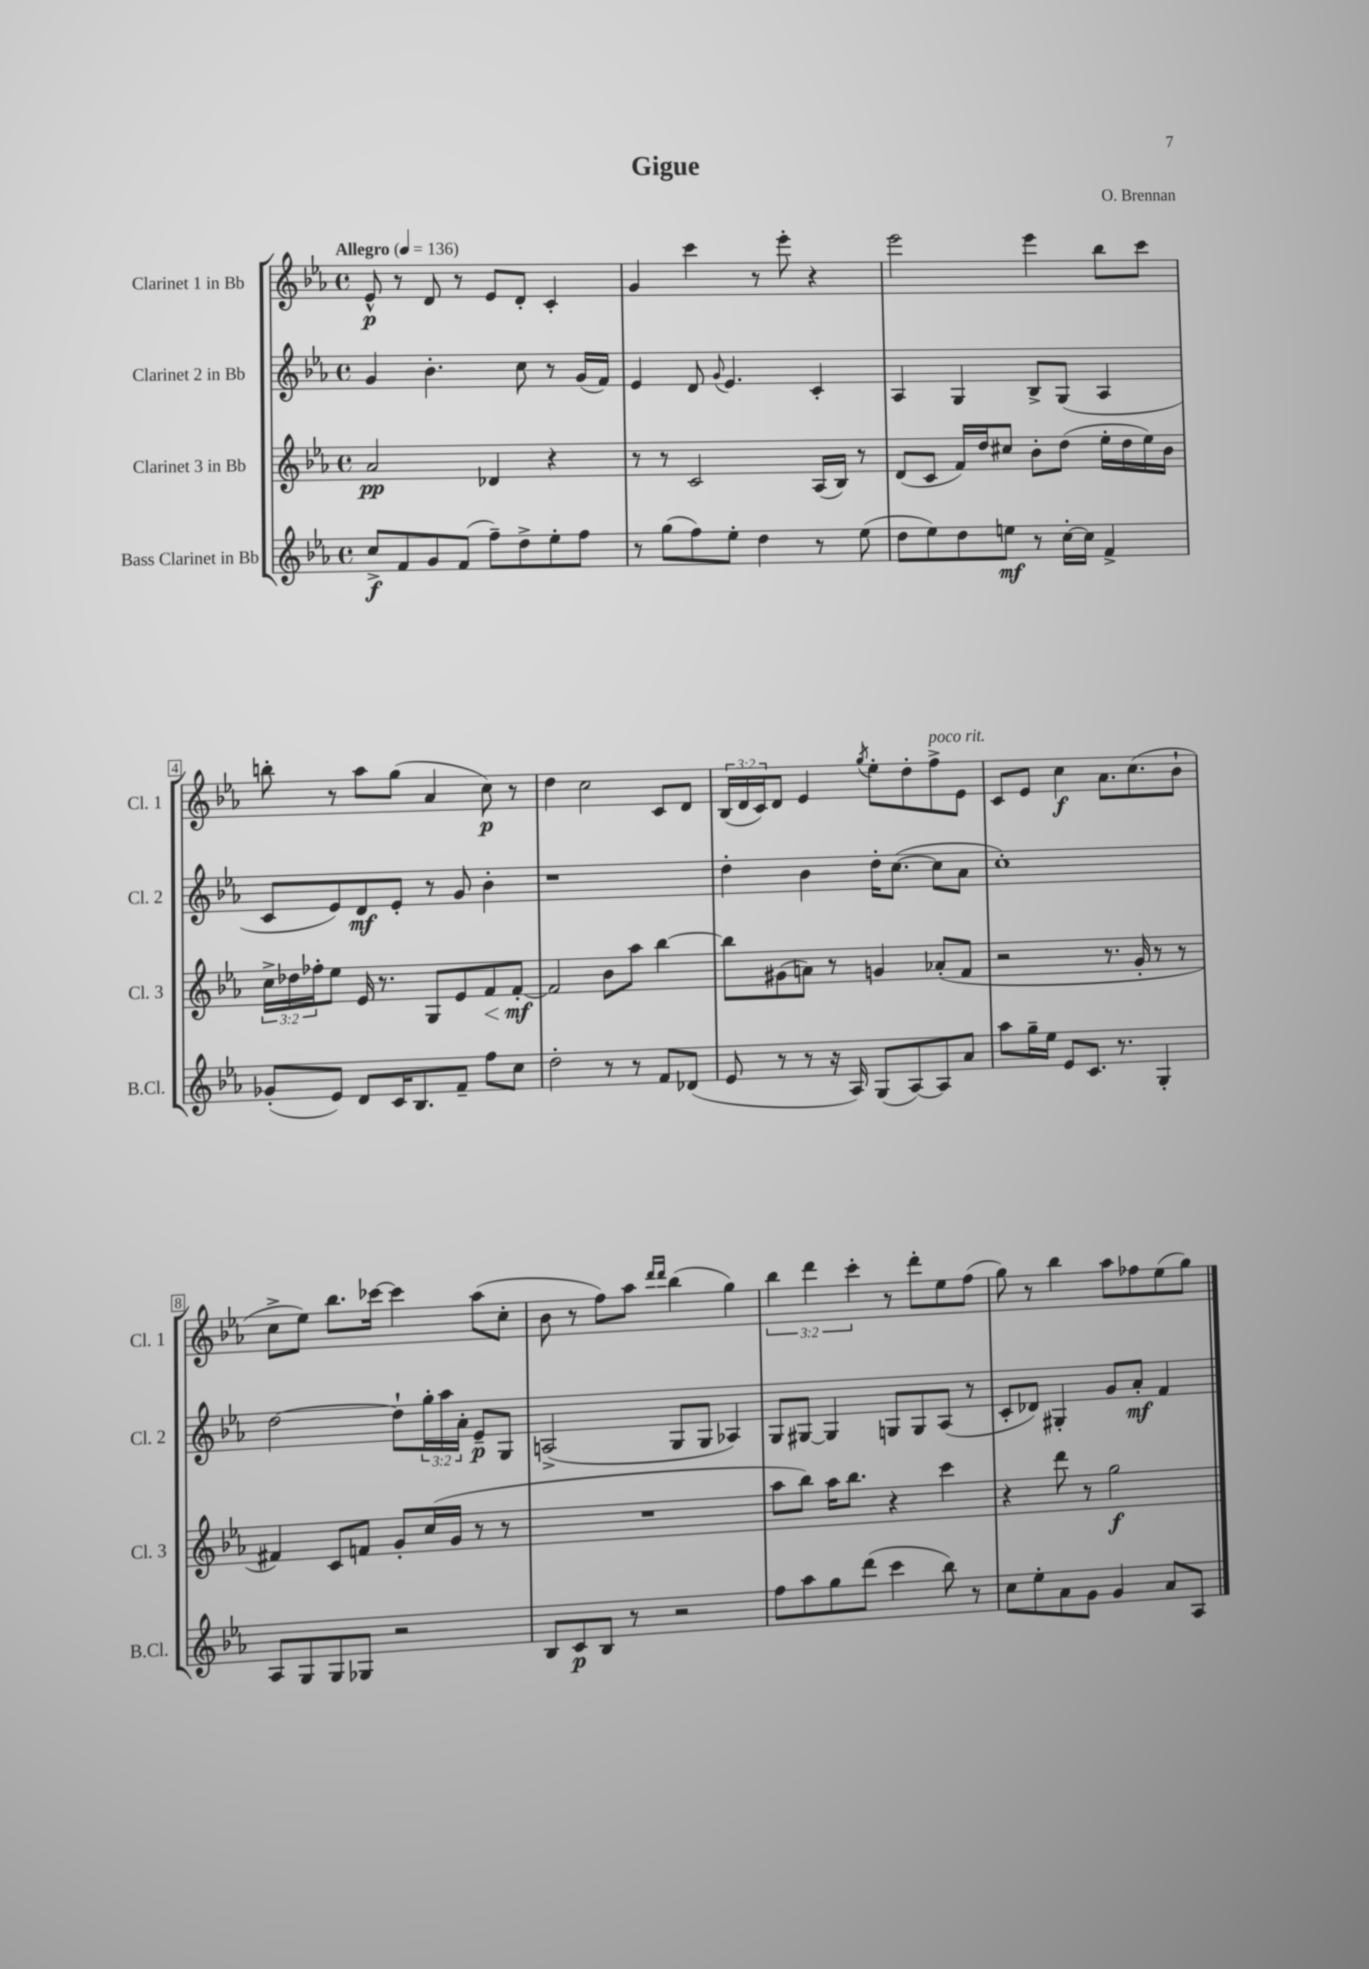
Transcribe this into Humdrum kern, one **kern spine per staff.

**kern	**kern	**kern	**kern
*staff4	*staff3	*staff2	*staff1
*clefG2	*clefG2	*clefG2	*clefG2
*k[b-e-a-]	*k[b-e-a-]	*k[b-e-a-]	*k[b-e-a-]
*M4/4	*M4/4	*M4/4	*M4/4
*met(c)	*met(c)	*met(c)	*met(c)
*MM136	*MM136	*MM136	*MM136
8cc^/L	2a-/	4g/	8e-^^/
8f/	.	.	8r
8g/	.	4.b-'\	8d/
(8f/J	.	.	8r
8ff~\L)	4d-/	.	8e-/L
8dd^\	.	8cc\	8d'/J
8ee-'\	4r	8r	4c'/
8ff\J	.	(16g/LL	.
.	.	16f/JJ)	.
=	=	=	=
8r	8r	4e-/	4g/
(8gg\L	8r	.	.
8ff\)	2c/	8d/	4ccc\
.	.	8qqg/	.
8ee-'\J	.	4.e-/	.
4dd\	.	.	8r
.	.	.	8eee-'\
8r	(16A-/LL	4c'/	4r
.	16B-/JJ)	.	.
(8ee-\	8r	.	.
=	=	=	=
8dd\L	(8d/L	4A-/	2eee-\
8ee-\)	8c/J	.	.
8dd\	16f/LL)	4G/	.
.	16dd/J	.	.
8ee\J	8cc#/J	.	.
8r	8b-'\L	8B-^/L	4eee-\
[16cc'\LL	(8dd\J	(8G/J	.
16cc\]JJ	.	.	.
4f^/	16ee-'\LL	4A-/	8bb-\L
.	16dd\	.	.
.	16ee-\)	.	8ccc\J
.	16b-\JJ	.	.
=	=	=	=
(8g-'/L	24cc^\LL	8c/L	8bb'\
.	24dd-\	.	.
.	24ff-'\J	.	.
8e-/J)	8ee-\J	8e-/)	8r
8d/L	16e-/	8d/	8aa-\L
.	8.r	.	.
16c/K	.	8e-'/J	(8gg\J
8.B-/	.	.	.
.	8G/L	8r	4a-/
8f~/J	8e-/	8g/	.
8ff\L	8f/	4b-'\	8cc\)
8cc\J	[8f'/J	.	8r
=	=	=	=
2dd'\	2f/]	1r	4dd\
.	.	.	2cc\
8r	8b-\L	.	.
8r	8aa-\J	.	.
8f/L	[4bb-\	.	8c/L
(8d-/J	.	.	8d/J
=	=	=	=
8e-/	8bb-\]L	4dd'\	(24B-/LL
.	.	.	24d/
.	.	.	24c/J)
8r	(8g#\	.	8d/J
8r	8a\J)	4b-\	4e-/
16r	8r	.	.
16A-/)	.	.	.
.	.	.	8qgg/
(8G/L	4g/	16dd'\LK	8ee-'\L
.	.	([8.cc\J	.
[8A-/)	.	.	8dd'\
8A-/]	(8a-'/L	8cc\]L	8ff^\
8a-/J	8f/J	8a-\J	8e-\J
=	=	=	=
8aa-\L	2r	1cc')	8c/L
16gg~\L	.	.	8e-/J
16ee-\JJ	.	.	.
8e-/L	.	.	4cc\
8.c/J	.	.	.
.	8.r	.	8.a-\L
8.r	.	.	.
.	16g'/	.	(8.cc\
4G'/	8r	.	.
.	8r	.	8b-`\J
=	=	=	=
8A-/L	4f#/)	[2dd\	8cc^\L
8G/	.	.	8ee-\J)
8G/	8c/L	.	8.bb-\L
8G-/J	8f/J	.	.
.	.	.	[16ccc-\Jk
2r	8g'/L	8dd`\]L	4ccc-\]
.	(16cc/L	24gg'\L	.
.	.	24aa-\	.
.	16g/JJ	.	.
.	.	24a-'\JJ	.
.	8r	8e-~/L	(8aa-\L
.	8r	8G/J	8cc'\J
=	=	=	=
8B-/L	1r	(2A^/	8b-\
8c/	.	.	8r
8B-/J	.	.	8ff\L)
8r	.	.	8aa-\J
.	.	.	16qqddd/LL
.	.	.	16qqddd/JJ
2r	.	8G/L	(4bb-\
.	.	8G/J	.
.	.	4A-/)	4gg\)
=	=	=	=
8ff\L	8aa-\L	8G/L	6bb-\
8aa-\	8bb-\J)	[8G#/J	.
.	.	.	6ddd\
8gg\	16aa-\LK	4G#/]	.
.	8.bb-\J	.	.
.	.	.	6ccc'\
(8ddd\J	.	.	.
4ccc\	4r	8G/L	8r
.	.	8G/	8ddd'\L
8bb-\)	4ccc\	(8A-/J	8ee-\
8r	.	8r	(8ff\J
=	=	=	=
8cc\L	4r	8c'/L	8gg\)
8ee-'\	.	8d-/J)	8r
8a-\	8ddd\	4G#'/	4bb-\
8g\J	8r	.	.
4g/	2gg\	8g/L	8aa-\L
.	.	8a-'/J	8ff-\
8a-/L	.	4f/	(8ee-\
8A-/J	.	.	8gg\J)
==	==	==	==
*-	*-	*-	*-
